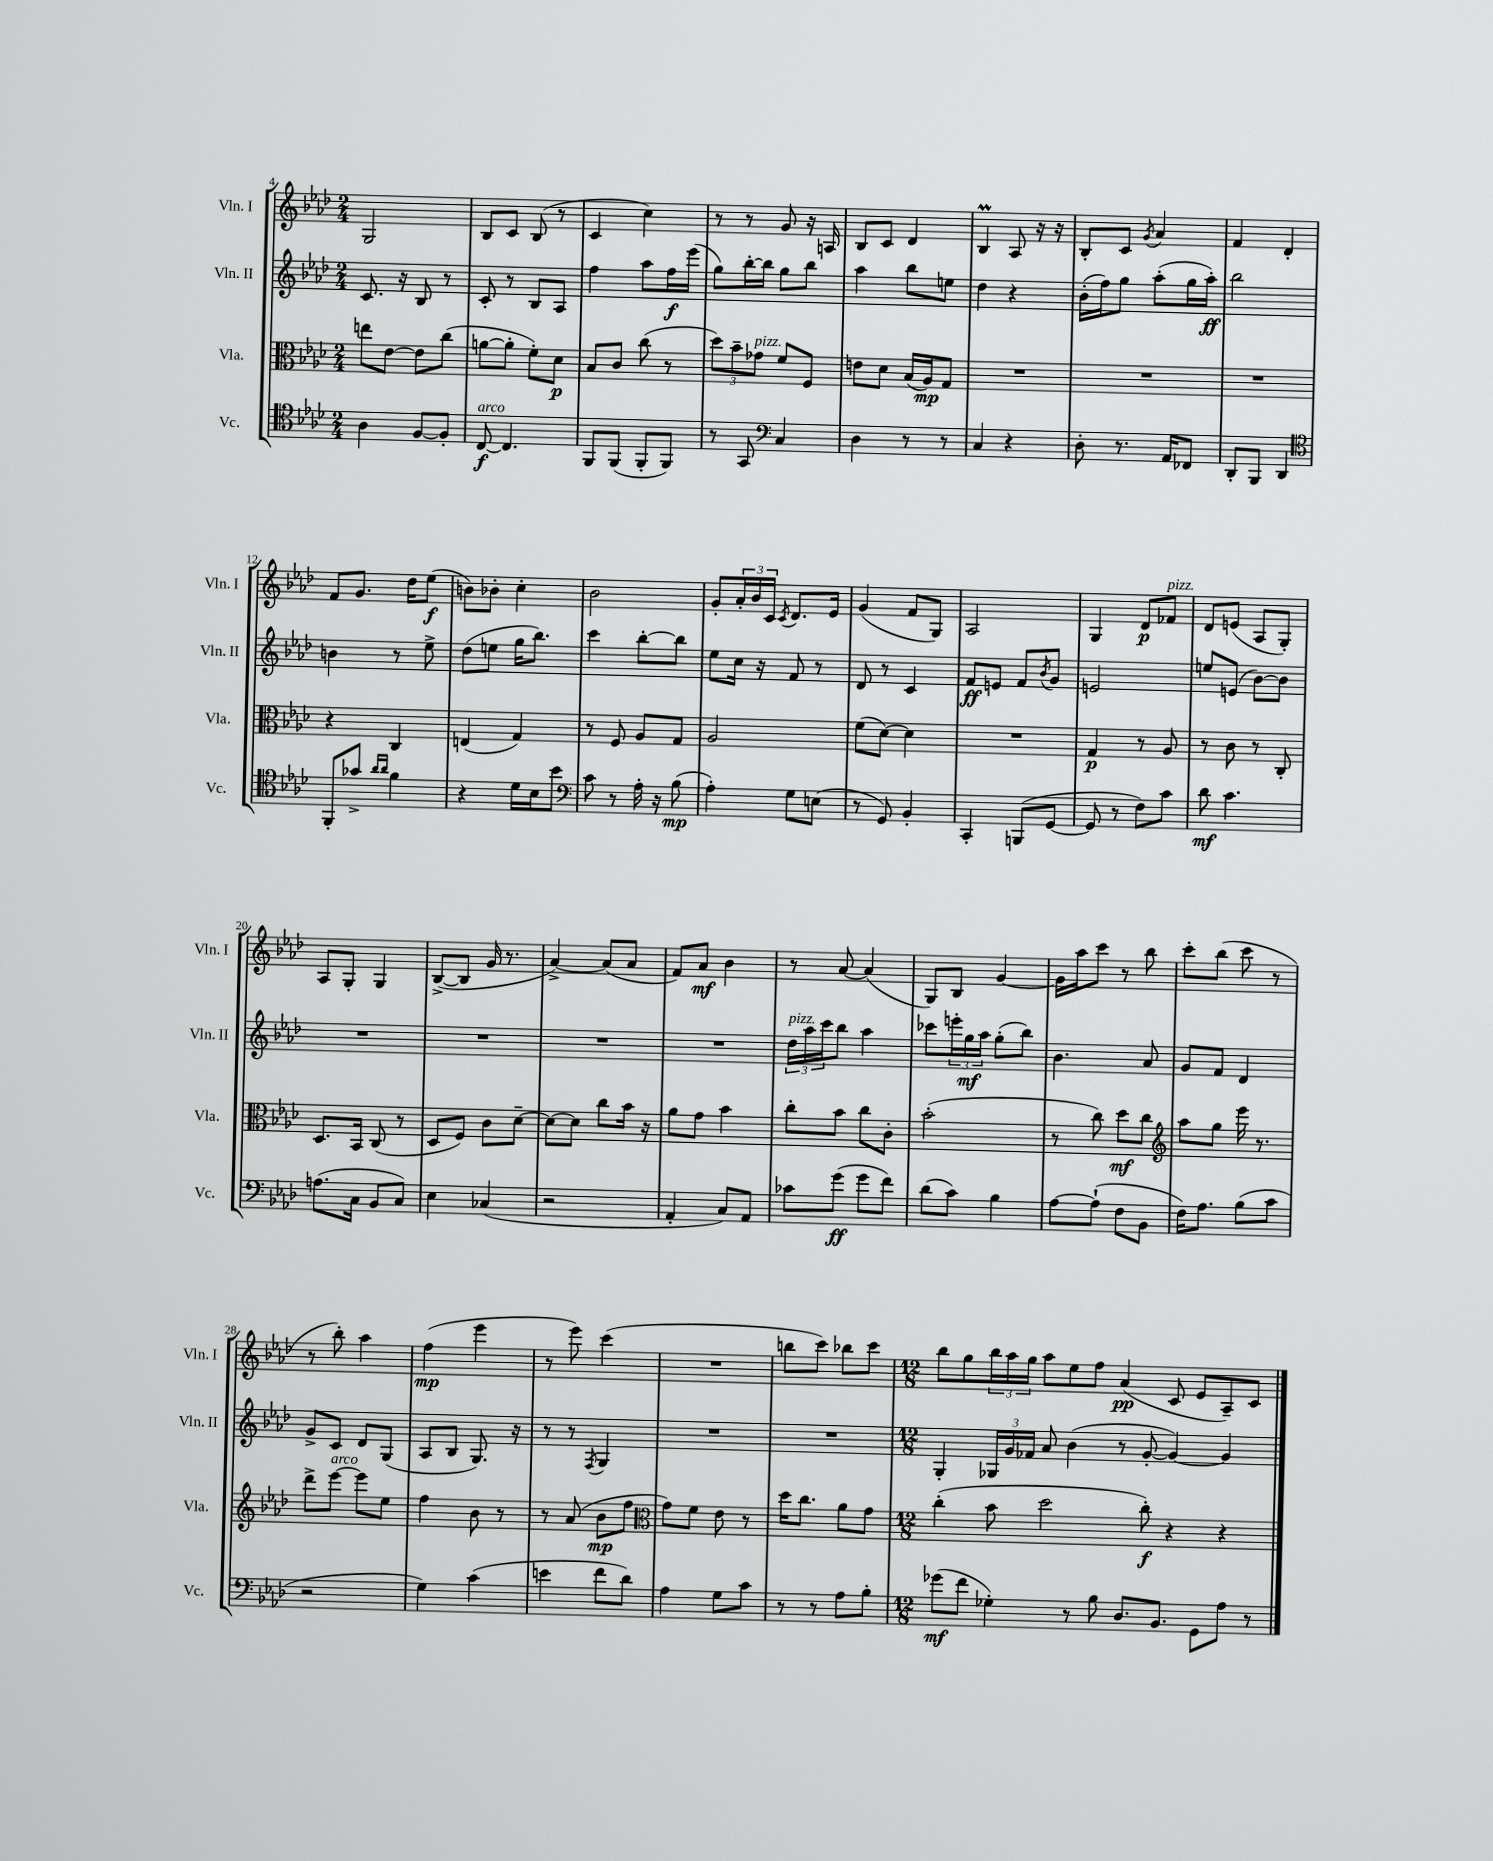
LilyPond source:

<<
\new StaffGroup <<
\new Staff = "s0" \with { instrumentName = "Vln. I" shortInstrumentName = "Vln. I" } {
    \clef treble \key aes \major \numericTimeSignature \time 2/4
    g2 |
    bes8 c'8 bes8( r8 |
    c'4 c''4) |
    r8 r8 g'8 r16 a16 |
    bes8 c'8 des'4 |
    bes4\prall aes8 r16 r16 |
    bes8-. c'8 \acciaccatura { g'8 } aes'4 |
    f'4 des'4-. |
    f'8 g'8. des''16 ees''8\f( |
    b'8) bes'8-. c''4-. |
    bes'2 |
    g'8-. \tuplet 3/2 { aes'16-. bes'16 c'16 } \acciaccatura { c'8 } des'8. ees'16 |
    g'4( f'8 g8) |
    aes2 |
    g4 des'8\p fes'8^\markup { \italic "pizz." } |
    des'8 e'8( aes8 g8-.) |
    aes8 g8-. g4 |
    bes8~->( bes8 g'16 r8. |
    aes'4~->) aes'8( aes'8 |
    f'8) aes'8\mf bes'4 |
    r8 aes'8~ aes'4( |
    g8) bes8 g'4~ |
    g'16 aes''16 c'''8 r8 bes''8 |
    c'''8-. bes''8( c'''8 r8 |
    r8 bes''8-.) aes''4 |
    f''4\mp( ees'''4 |
    r8 ees'''8) c'''4( |
    R2 |
    b''8 c'''8) bes''8 c'''8 |
    \numericTimeSignature \time 12/8 bes''8 g''8 \tuplet 3/2 { bes''16 aes''16 g''16 } aes''8 ees''8 f''8 aes'4\pp( c'8 ees'8 aes8--) c'8 \bar "|." |
}
\new Staff = "s1" \with { instrumentName = "Vln. II" shortInstrumentName = "Vln. II" } {
    \clef treble \key aes \major \numericTimeSignature \time 2/4
    c'8. r16 bes8 r8 |
    c'8-. r8 bes8 aes8 |
    f''4 aes''8 f''16\f ees'''16( |
    g''8) bes''16~-. bes''16 g''8 bes''8 |
    aes''4 bes''8 e''8 |
    des''4 r4 |
    bes'16-.( f''16) g''8 aes''8-.( g''16 aes''16-.\ff) |
    bes''2 |
    b'4 r8 ees''8-> |
    des''8( e''8 g''16 bes''8.) |
    c'''4 bes''8~-. bes''8 |
    ees''8 c''16 r16 f'8 r8 |
    des'8 r8 c'4 |
    f'8\ff e'8 f'8 \acciaccatura { bes'8 } g'8 |
    e'2 |
    e''8 e'8( bes'8~) bes'8 |
    R2 |
    R2 |
    R2 |
    R2 |
    \tuplet 3/2 { des''16^\markup { \italic "pizz." } aes''16 c'''16 } bes''8 aes''4 |
    ces'''8 \tuplet 3/2 { e'''16-. g''16\mf aes''16 } g''8-.( bes''8) |
    bes'4. aes'8 |
    g'8 f'8 des'4 |
    g'8-> c'8 des'8 g8( |
    aes8 bes8 g8.) r16 |
    r8 r8 \acciaccatura { f8 } g4 |
    R2 |
    R2 |
    \numericTimeSignature \time 12/8 g4-. \tuplet 3/2 { ges16 g'16 fes'16 } aes'8 bes'4( r8 g'8~-. g'4~) g'4 \bar "|." |
}
\new Staff = "s2" \with { instrumentName = "Vla." shortInstrumentName = "Vla." } {
    \clef alto \key aes \major \numericTimeSignature \time 2/4
    e''8 ees'8~ ees'8 c''8( |
    a'8~ a'8-. f'8-.) des'8\p |
    bes8 c'8 c''8( r8 |
    \tuplet 3/2 { des''8) bes'8-- ges'8^\markup { \italic "pizz." } } f'8 f8 |
    e'8 des'8 bes16( aes16\mp) g8 |
    R2 |
    R2 |
    R2 |
    r4 c4 |
    e4( g4) |
    r8 f8 aes8 g8 |
    aes2 |
    f'8( des'8~) des'4 |
    R2 |
    g4\p r8 aes8 |
    r8 c'8 r8 c8-. |
    des8. bes,16 c8( r8 |
    des8 f8) c'8 des'8~-- |
    des'8~ des'8 c''8 bes'16 r16 |
    aes'8 g'8 bes'4 |
    c''8-. bes'8 c''8 c'8-. |
    bes'2-.( |
    r8 c''8) des''8\mf c''8 |
    \clef treble aes''8 g''8 ees'''16 r8. |
    des'''8-> ees'''8~^\markup { \italic "arco" } ees'''8 ees''8 |
    f''4 bes'8 r8 |
    r8 aes'8( bes'8\mp f''8 |
    \clef alto g'8) f'8 ees'8 r8 |
    des''16 c''8. aes'8 g'8 |
    \numericTimeSignature \time 12/8 c''4-.( bes'8 des''2 c''8-.\f) r4 r4 \bar "|." |
}
\new Staff = "s3" \with { instrumentName = "Vc." shortInstrumentName = "Vc." } {
    \clef tenor \key aes \major \numericTimeSignature \time 2/4
    aes4 f8~ f8-. |
    c8~\f^\markup { \italic "arco" } c4. |
    f,8 f,8( f,8-. f,8) |
    r8 g,8 \clef bass c4 |
    des4 r8 r8 |
    c4 r4 |
    des8-. r8. aes,16 fes,8 |
    des,8-. bes,,8 des,4 |
    \clef tenor f,8-. ges'8-> \grace { aes'16 aes'16 } f'4 |
    r4 des'16 bes16 bes'8 |
    \clef bass c'8 r8 aes16-. r16 bes8\mp( |
    aes4-.) g8 e8( |
    r8 g,8) bes,4-. |
    c,4-. b,,8( g,8~ |
    g,8 r8 f8) c'8 |
    des'8\mf c'4. |
    a8.( c16 bes,8 c8) |
    ees4 ces4( |
    r2 |
    aes,4-. c8) aes,8 |
    ces'8 g'8\ff( g'8 f'8) |
    des'8( c'8) bes4 |
    aes8~ aes8-!( f8 bes,8 |
    f16) aes8. bes8( c'8 |
    r2 |
    g4) c'4( |
    e'4 f'8 des'8) |
    aes4 g8 c'8 |
    r8 r8 aes8 bes8-. |
    \numericTimeSignature \time 12/8 ges'8\mf( f'8 ges4-.) r8 bes8 des8. bes,8. g,8 aes8 r8 \bar "|." |
}
>>
>>
\layout { \context { \Score currentBarNumber = #4 } }
